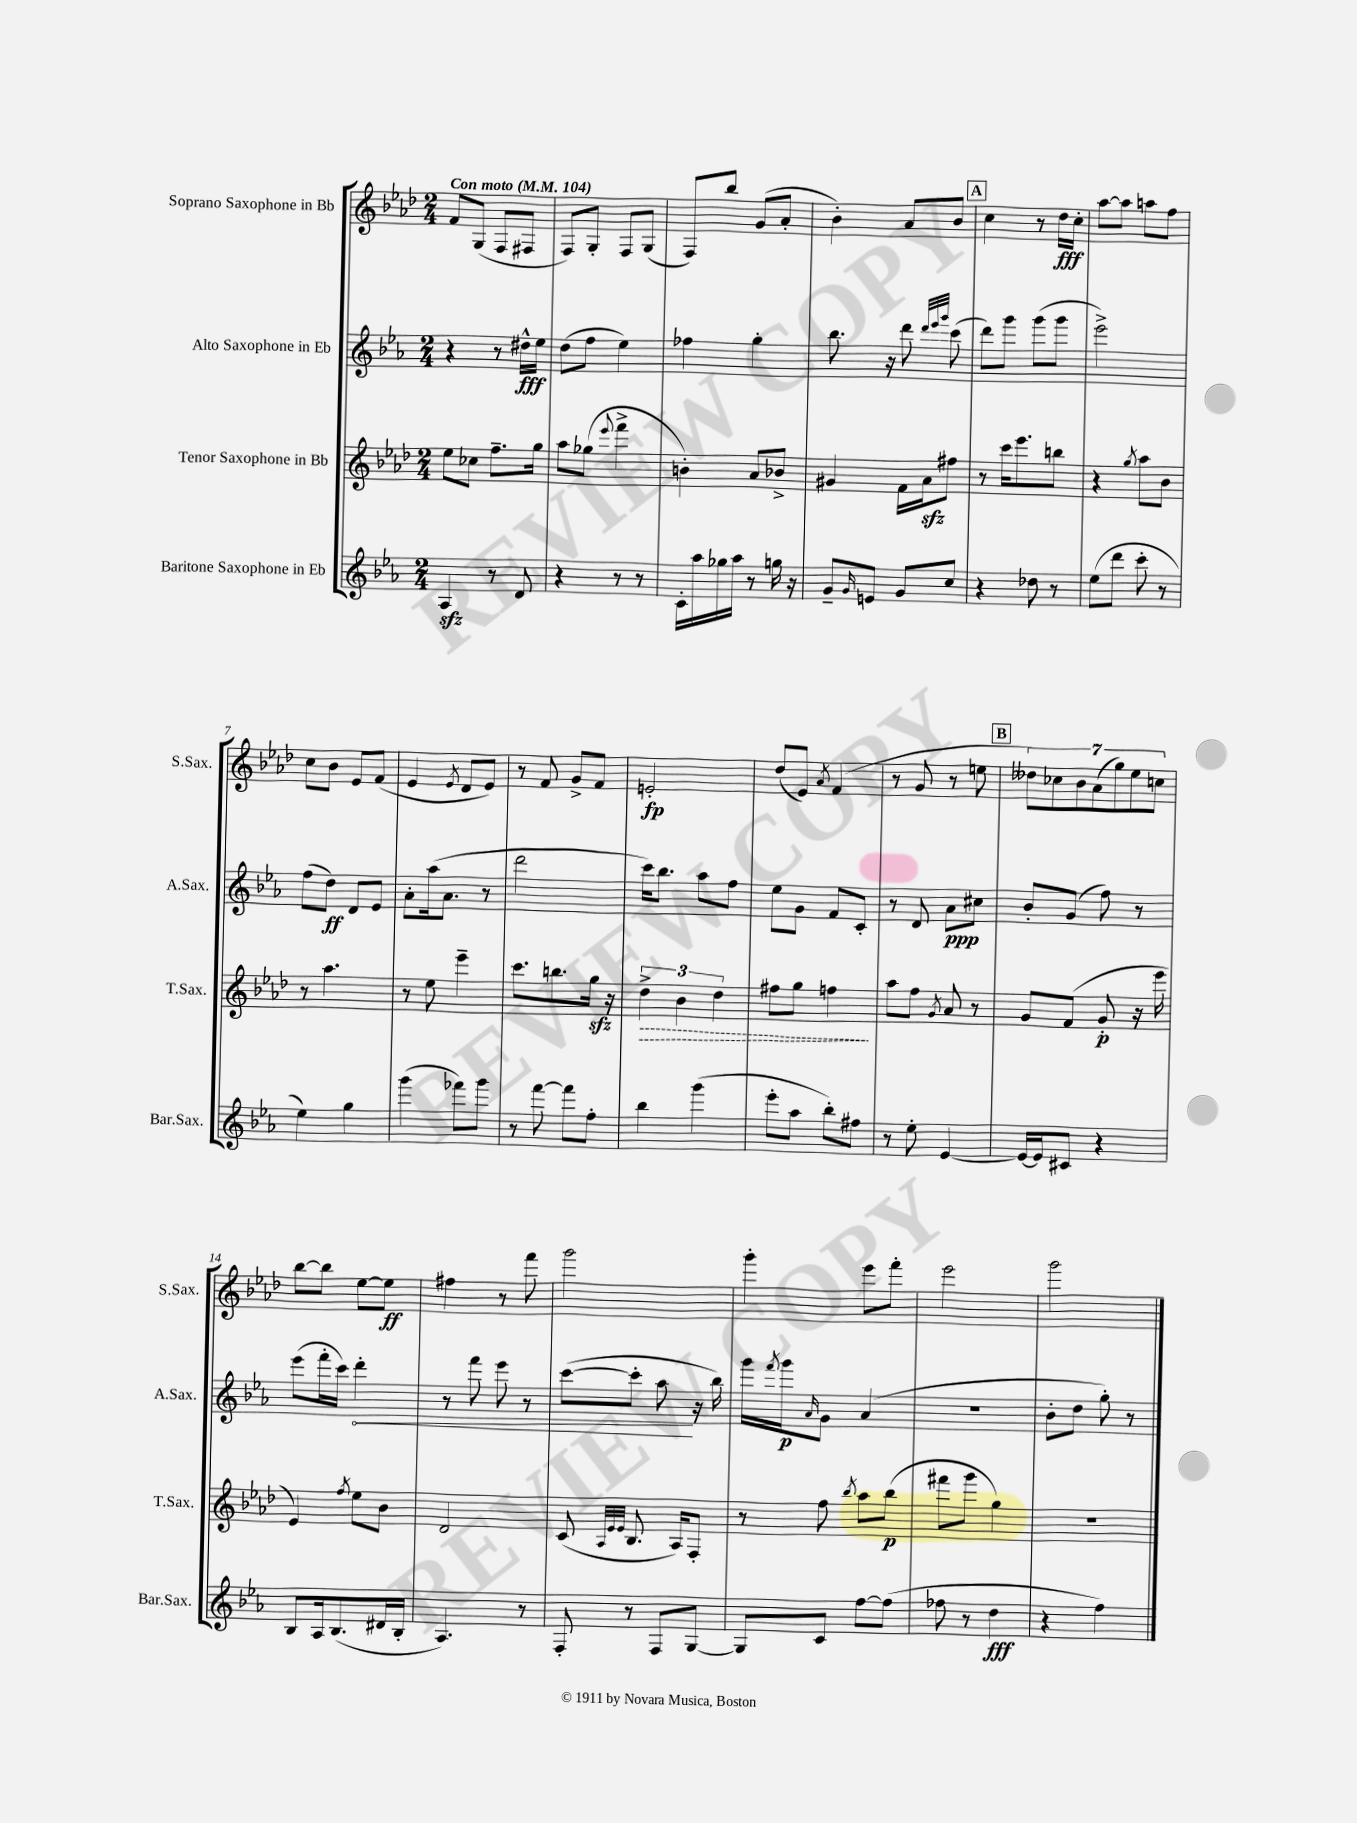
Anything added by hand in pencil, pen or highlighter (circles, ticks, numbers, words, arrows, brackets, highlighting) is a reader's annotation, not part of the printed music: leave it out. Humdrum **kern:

**kern	**kern	**kern	**kern
*staff4	*staff3	*staff2	*staff1
*clefG2	*clefG2	*clefG2	*clefG2
*k[b-e-a-]	*k[b-e-a-d-]	*k[b-e-a-]	*k[b-e-a-d-]
*M2/4	*M2/4	*M2/4	*M2/4
*MM104	*MM104	*MM104	*MM104
4A-/	8ee-\L	4r	8f/L
.	8cc-\J	.	(8G/J
8r	8.ff~\L	8r	8F/L
8d/	.	16dd#^^\LL	8F#/J
.	16gg\Jk	16ee-\JJ	.
=	=	=	=
4r	8aa-\L	(8dd\L	8F/L)
.	(8gg-\J	8ff\J	8G'/J
.	8qqeee-/	.	.
8r	4fff^\	4ee-\)	8F/L
8r	.	.	(8G/J
=	=	=	=
16c'\LL	4b'\)	4ff-\	8F/L)
16aa-\	.	.	.
16gg-\	.	.	8bb-/J
16aa-\JJ	.	.	.
8r	8a-/L	4gg'\	(8g/L
16gg\	8b-^/J	.	8a-'/J
16r	.	.	.
=	=	=	=
8g~/L	4g#/	8.bb-\	4b-'\)
16qqg/	.	.	.
8e/J	.	.	.
.	.	16r	.
8g/L	16f\LL	8ddd\	8a-/L
.	16a-\J	.	.
.	.	32qqddd/LLL	.
.	.	32qqeee-/	.
.	.	32qqggg/JJJ	.
8cc/J	8ff#\J	(8ccc\	8b-/J
=	=	=	=
4r	8r	8ddd\L)	4cc\
.	16ccc\LK	8ggg\J	.
.	8.eee-\	.	.
8dd-\	.	(8ggg\L	8r
8r	8bb\J	8ggg\J	16dd-\LL
.	.	.	16cc'\JJ
=	=	=	=
(8ee-\L	4r	2eee-^\)	[8aa-\L
8ddd\J	.	.	8aa-\]J
.	8qgg/	.	.
8ccc'\	8aa-\L	.	8aa\L
8r	8b-\J	.	8ff\J
=	=	=	=
4ee-\)	8r	(8ff\L	8cc\L
.	4.aa-\	8dd\J)	8b-\J
4gg\	.	8d/L	8e-/L
.	.	8e-/J	(8f/J
=	=	=	=
(4ggg\	8r	8a-'\L	4e-/
.	8ee-\	(16aa-\k	.
.	.	8.a-\J	.
.	.	.	8qe-/
8fff-\L)	4eee-~\	.	8d-/L
8ggg\J	.	8r	8e-/J)
=	=	=	=
8r	8.ccc\L	2ddd\	8r
[8fff\	.	.	8f/
.	8.bb\	.	.
8fff\]L	.	.	8g^/L
8ff'\J	16gg\Jk	.	8f/J
.	16r	.	.
=	=	=	=
4bb-\	6dd-^\	16ccc\LK)	2e'/
.	.	8.bb-\J	.
.	6b-\	.	.
(4ggg\	.	8aa-\L	.
.	6dd-\	.	.
.	.	8ff\J	.
=	=	=	=
8eee-'\L	8ff#\L	8ee-\L	(8dd-/L
8aa-\J	8gg\J	8g\J	8e-/J)
.	.	.	8qa-/
8bb-'\L)	4ff\	8f/L	(4f/
8ff#\J	.	8c'/J	.
=	=	=	=
8r	8aa-\L	8r	8r
8ee-'\	8ff\J	8d/	8g/
.	8qg/	.	.
[4e-/	8a-/	8a-\L	8r
.	8r	8cc#\J	8ee\
=	=	=	=
16e-/_LL	8g/L	8b-'/L	14dd--\L)
16e-/]J	.	.	.
.	.	.	14cc-\
8c#/J	(8f/J	(8g/J	.
.	.	.	14b-\
.	.	.	(14a-\
4r	8g'/	8ff\)	.
.	.	.	14gg\)
.	.	.	14ee-\
.	16r	8r	.
.	.	.	14cc\J
.	16eee-\	.	.
=	=	=	=
8B-/L	4e-/)	(8eee-\L	[8bb-\L
16A-/k	.	16fff'\L	8bb-\]J
(8.B-/	.	16ccc\JJ)	.
.	8qff/	.	.
.	8ee-\L	4ddd'\	[8ee-\L
16d#/L	8b-\J	.	8ee-\]J
16B-'/JJ	.	.	.
=	=	=	=
4.A-/)	2d-/	8r	4ff#\
.	.	8fff\	.
.	.	8eee-\	8r
8r	.	8r	8fff\
=	=	=	=
8F'/	(8c/	([8ccc\L	2ggg\
.	32qqA-/LLL	.	.
.	32qqe-/	.	.
.	32qqe-/JJJ	.	.
8r	8.B-/	8ccc'\]J	.
8F/L	.	8aa-\	.
.	16A-/LK)	.	.
[8G/J	8F'/J	16r	.
.	.	16bb-\)	.
=	=	=	=
8G/]L	8r	16ggg\LL	4ggg'\
.	.	8qfff/	.
.	.	16ggg\J	.
.	.	16qqa-/	.
8c/J	8ff\	8g\J	.
.	8qbb-/	.	.
[8ff\L	8aa-\L	(4a-/	8eee-\L
(8ff\]J	(8bb-\J	.	8fff'\J
=	=	=	=
8ff-\	8fff#\L	2r	2eee-\
8r	8ggg\J	.	.
4dd\	4gg\)	.	.
=	=	=	=
4r	2r	8b-'\L	2ggg\
.	.	8dd\J	.
4ff\)	.	8gg'\)	.
.	.	8r	.
==	==	==	==
*-	*-	*-	*-
